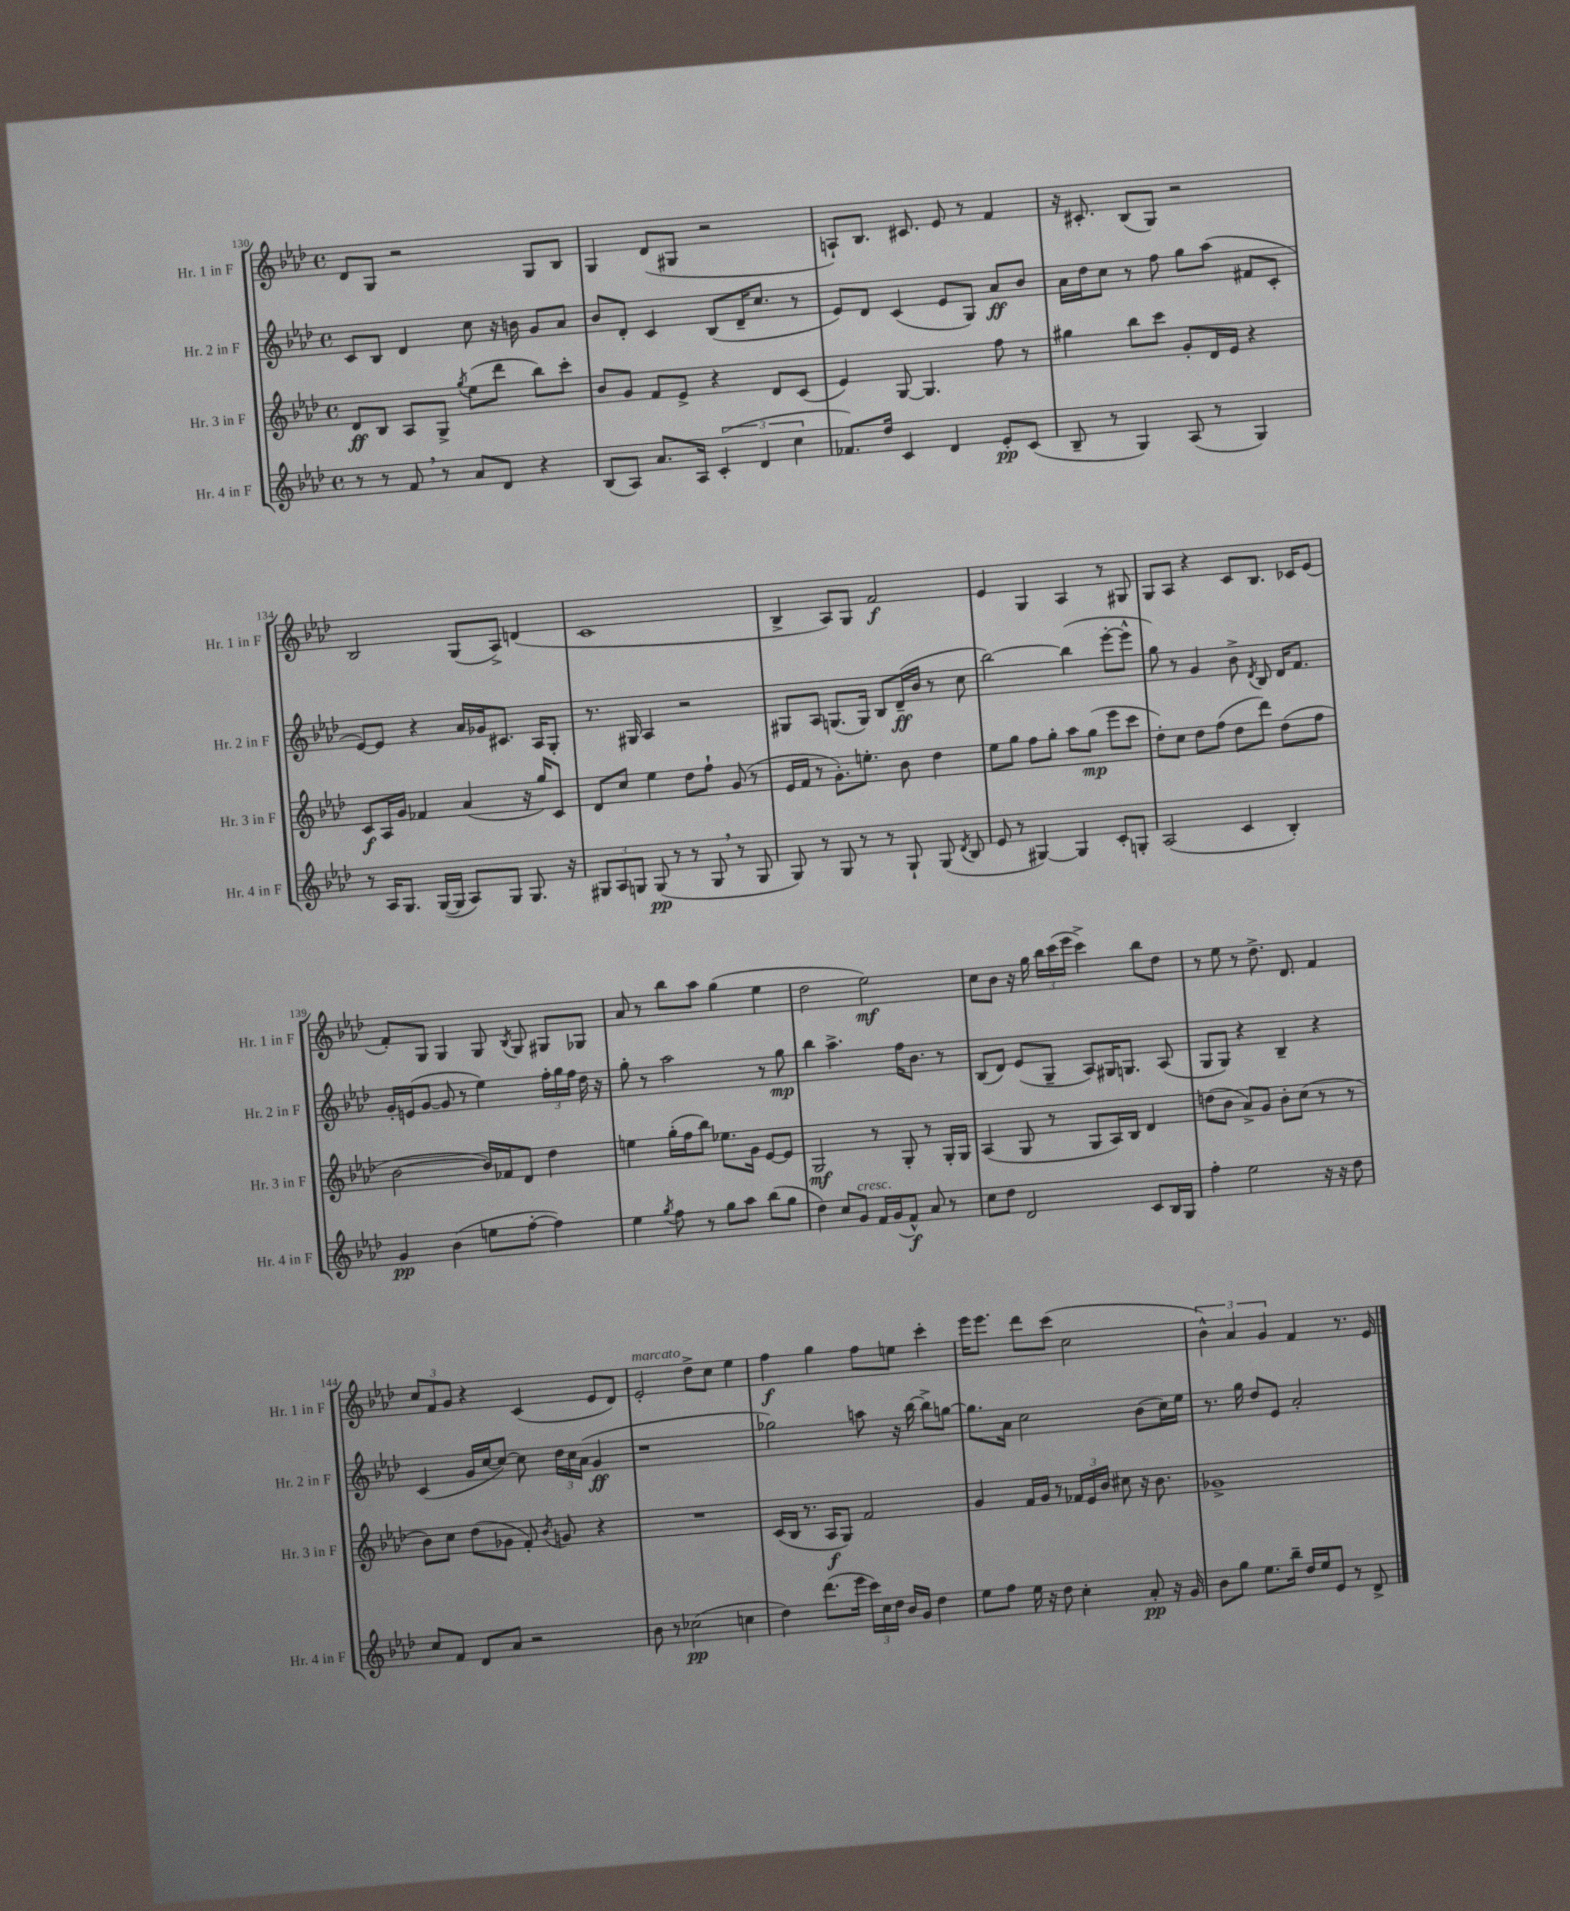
<<
\new StaffGroup <<
\new Staff = "s0" \with { instrumentName = "Hr. 1 in F" shortInstrumentName = "Hr. 1 in F" } {
    \clef treble \key aes \major \defaultTimeSignature \time 4/4
    \autoBeamOff des'8[ g8] r2 g8[ bes8] |
    g4 des'8[( gis8] r2 |
    a8[-!) bes8.] cis'8. ees'8 r8 f'4 |
    r16 cis'8.-. bes8[( g8]) r2 |
    bes2 g8[( aes8]->) d'4( |
    c'1 |
    bes4-> aes8[) g8] f'2\f |
    ees'4 g4 aes4 r8 gis8 |
    g8[ aes8] r4 c'8[ bes8.] ces'16[ ees'8]( |
    f'8[-.) g8] g4 g8 \acciaccatura { bes8 } g8 gis8[ ges8] |
    aes'8 r8 bes''8[ aes''8] g''4( ees''4 |
    des''2 ees''2\mf) |
    c''8[ bes'8] r16 g''16 \tuplet 3/2 { bes''16[ c'''16( ees'''16] } c'''4->) bes''8[ des''8] |
    r8 ees''8 r8 des''8.-> des'8. f'4 |
    \tuplet 3/2 { c''8[ f'8 g'8] } r4 c'4( ees'8[ des'8]) |
    ees'2-.^\markup { \italic "marcato" } des''8[-> c''8] ees''4 |
    f''4\f g''4 f''8[ e''8] c'''4-. |
    ees'''16[ ees'''8.] des'''8[ c'''8]( c''2 |
    \tuplet 3/2 { bes'4-^) aes'4 g'4 } f'4 r8. ees'16 \bar "|." |
}
\new Staff = "s1" \with { instrumentName = "Hr. 2 in F" shortInstrumentName = "Hr. 2 in F" } {
    \clef treble \key aes \major \defaultTimeSignature \time 4/4
    \autoBeamOff c'8[ bes8] des'4 c''8 r16 b'16 g'8[ aes'8] |
    bes'8[ des'8]-. c'4 bes8[( des'16-- c''8.] r8 |
    ees'8[) des'8] c'4( ees'8[ g8]) aes'8[\ff bes'8] |
    aes'16[ des''16 c''8] r8 f''8 g''8[ aes''8]( fis'8[ c'8]-. |
    ees'8[~) ees'8] r4 aes'16[ ges'16 cis'8.] aes16[ g8]-. |
    r8. gis16 aes4 r2 |
    gis8[ aes8] g8.[( g16]) bes8[ des'16--\ff( bes'16] r8 c''8 |
    bes''2~) bes''4( ees'''8[~-. ees'''8]-^ |
    g''8) r8 g'4 bes'8-> \acciaccatura { des'8 } bes8 des'16[ f'8.] |
    g'16[-. e'16( g'8]~ g'8 r8 ees''4) \tuplet 3/2 { f''16[-. g''16 f''16] } des''16 r16 |
    g''8-. r8 aes''2 r8 g''8\mp |
    bes''4 aes''4.-> f''16[ bes'8.] r8 |
    bes8[( des'8]) ees'8[( g8]-- aes8[) gis16 g8.] aes8( |
    g8[ g8]) r4 bes4-- r4 |
    c'4( g'16[ c''16~ c''8]~) c''8 \tuplet 3/2 { des''16[ c''16 aes'16]( } g'4\ff |
    r1 |
    ges''2) a''8 r16 bes''16~ bes''8[-> g''8]~ |
    g''8.[ aes'16] c''2 bes'8[( c''16) ees''16] |
    r8. g''16 des''8[ ees'8] aes'2-. \bar "|." |
}
\new Staff = "s2" \with { instrumentName = "Hr. 3 in F" shortInstrumentName = "Hr. 3 in F" } {
    \clef treble \key aes \major \defaultTimeSignature \time 4/4
    \autoBeamOff des'8[\ff bes8] aes8[ g8]-> \acciaccatura { g''8 } ees''8[( des'''8] bes''8[) c'''8]-. |
    bes'8[ g'8] f'8[ ees'8]-> r4 des'8[ c'8]( |
    ees'4) g8~ g4. f''8 r8 |
    gis''4 bes''8[ c'''8] g'8[-. des'16 ees'16] r4 |
    c'8[\f aes16 g'16] fes'4 aes'4( r16 g''16[) c'8] |
    des'8[ c''8] ees''4 des''8[ f''8]-! g'8( r8 |
    ees'16[ f'16] r8 g'8.[-.) e''8.]-. bes'8 des''4 |
    ees''8[ g''8] f''8[ g''8]-. aes''8[ g''8]\mp( ees'''8[ c'''8] |
    des''8[-.) c''8] des''8[ f''8]( des''8[ des'''8]) des''8[( f''8] |
    bes'2~ bes'16[) fes'16 des'8] des''4 |
    e''4 g''16[-.( f''16 bes''8]) ees''8.[ g'16] ees'8[~ ees'8] |
    g2\mf r8 g8-. r8 g16[-. g16] |
    aes4( g8 r8 g8[ aes16) bes16] des'4 |
    d''8[( bes'8] aes'8[->) g'8] bes'8[-. c''8]( r8 r8 |
    bes'8[) c''8] des''8[( ges'8] f'8-.) \acciaccatura { bes'8 } g'8 r4 |
    R1 |
    c'16[( bes16] r8. aes16[\f g8]) f'2 |
    g'4 f'16[ g'16] r8 \tuplet 3/2 { fes'16[ ees'16 bes'16] } cis''8 r16 bes'8. |
    ges'1-> \bar "|." |
}
\new Staff = "s3" \with { instrumentName = "Hr. 4 in F" shortInstrumentName = "Hr. 4 in F" } {
    \clef treble \key aes \major \defaultTimeSignature \time 4/4
    \autoBeamOff r8 r8 f'8 \breathe r8 aes'8[ des'8] r4 |
    bes8[( aes8]) aes'8.[ aes16] \tuplet 3/2 { c'4-.( des'4 c''4 } |
    fes'8.[) des''16] c'4 des'4 ees'8[-.\pp c'8]( |
    bes8-- r8 g4) aes8( r8 g4) |
    r8 aes16[ g8.] g16[~( g16] aes8[) g8] g8. r16 |
    \tuplet 3/2 { gis8[ aes8 g8] } g8\pp( r8 r8 g8 \breathe r8 g8 |
    g8) r8 g8 r8 r8 g8-! g8( \acciaccatura { des'8 } bes8 |
    ees'8 r8 gis4~) gis4 c'8[-. g8]-. |
    aes2( c'4 bes4-.) |
    g'4\pp bes'4( e''8[ f''8]~-. f''4) |
    ees''4 \acciaccatura { g''8 } f''8 r8 g''8[ aes''8] bes''8[( g''8] |
    des''4) c''8[ g'8]^\markup { \italic "cresc." } f'16[ g'16( f'8]-^\f) aes'8 r8 |
    c''8[ des''8] des'2 c'8[ bes16 g16] |
    f''4-. ees''2 r16 r16 des''8 |
    c''8[ f'8] des'8[ aes'8] r2 |
    bes'8 r8 ces''2\pp( c''4 |
    des''4) des'''8.[( ees'''16] \tuplet 3/2 { c'''16[) c''16 des''16] } bes'16[ g'16] des''4 |
    ees''8[ f''8] ees''16 r16 des''8 c''4-. aes'8-.\pp r16 g'16 |
    bes'8[ g''8] ees''8.[ bes''16]-- des''16[ ees''16 ees'8] r8 des'8-> \bar "|." |
}
>>
>>
\layout { \context { \Score currentBarNumber = #130 } }
